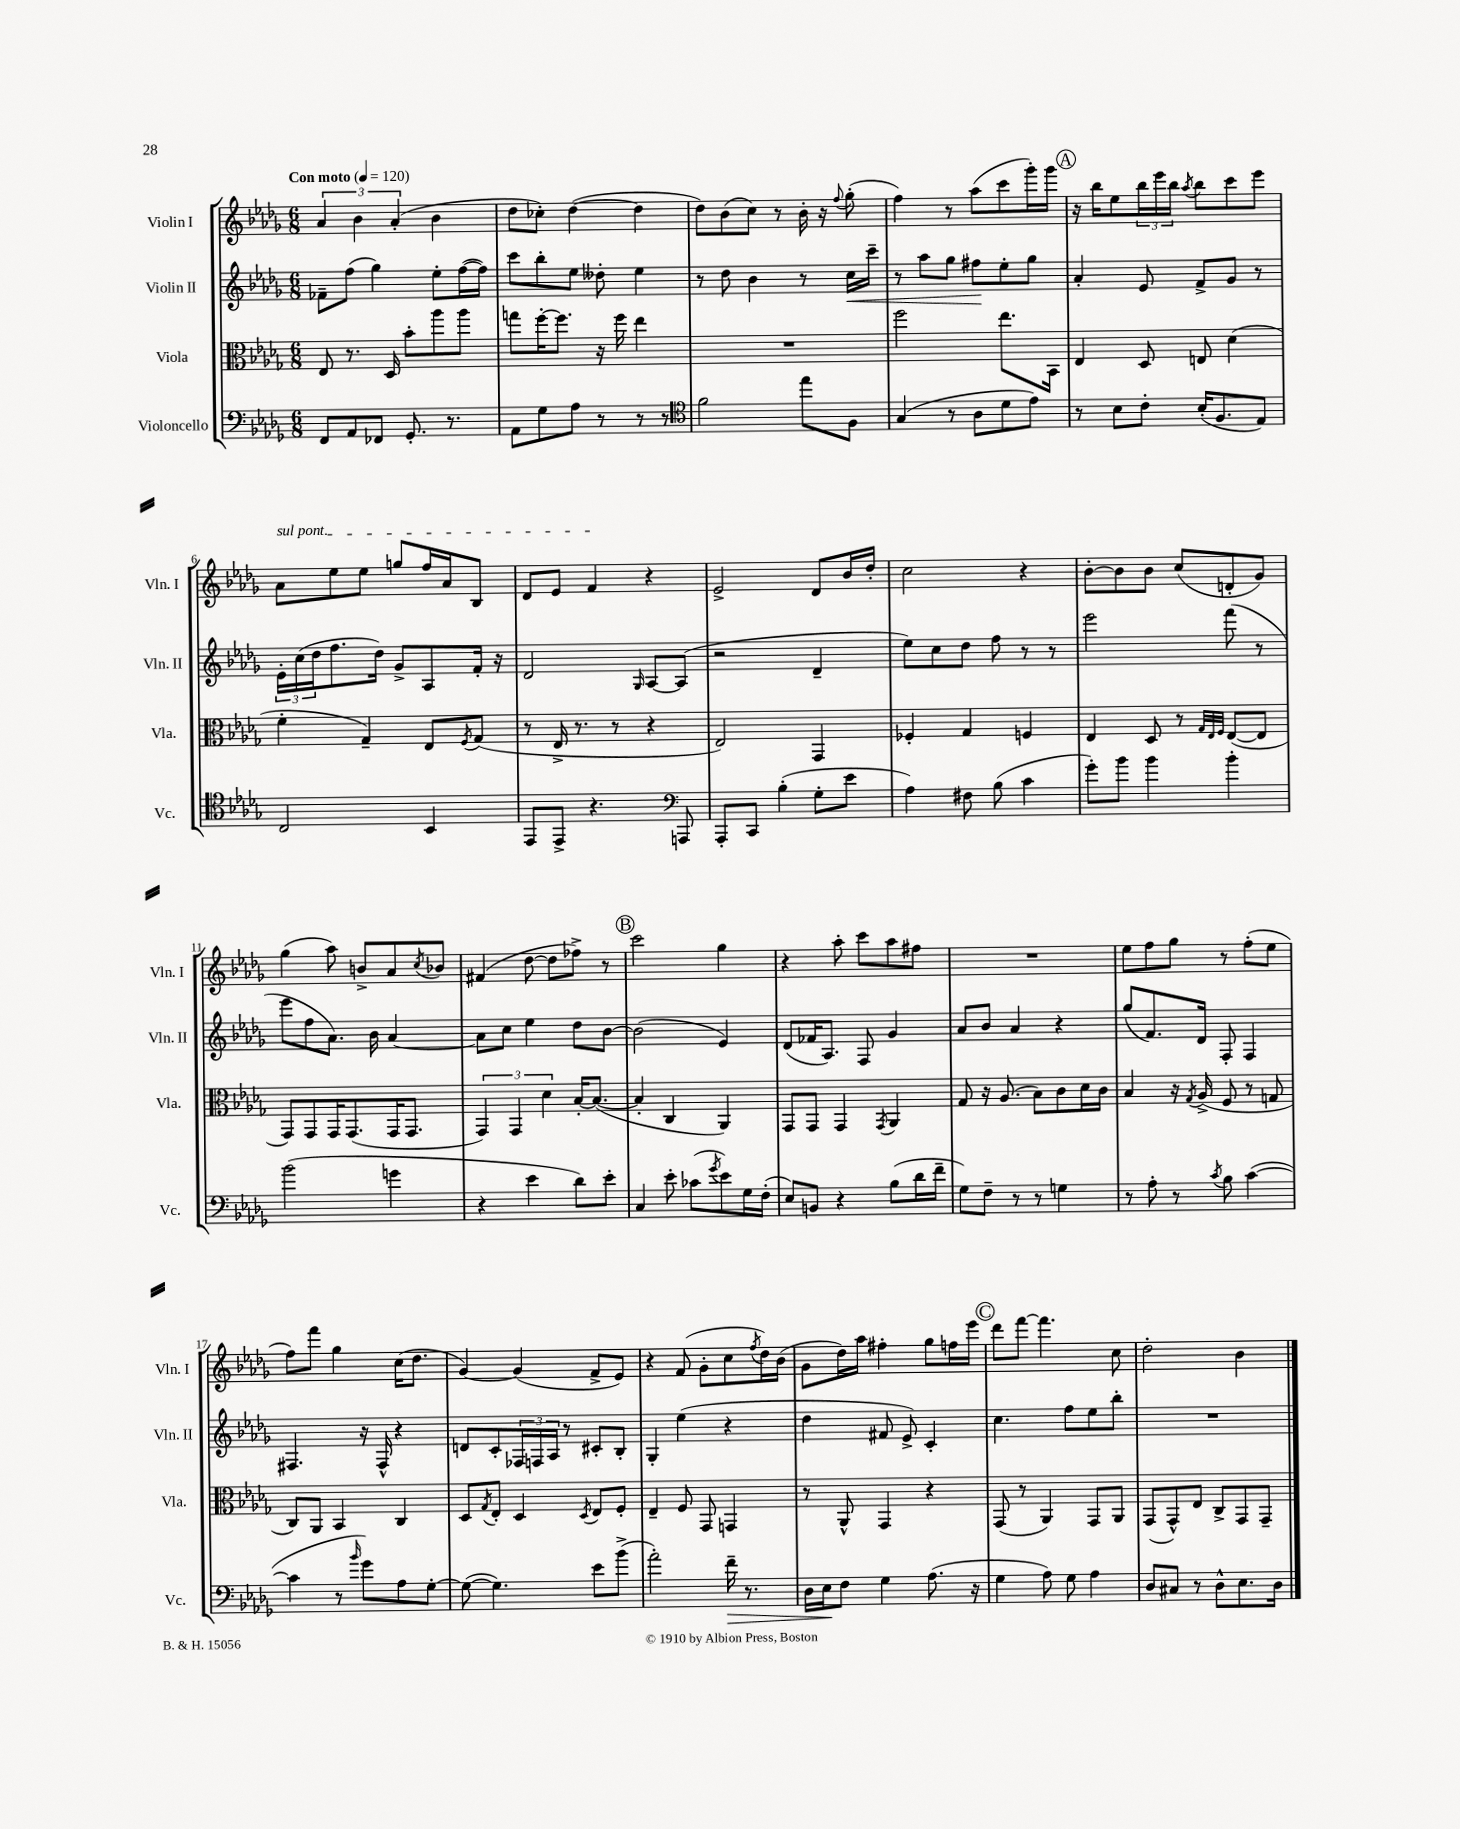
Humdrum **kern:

**kern	**dynam	**kern	**kern	**dynam	**kern
*part4	*part4	*part3	*part2	*part2	*part1
*staff4	*staff4	*staff3	*staff2	*staff2	*staff1
*I"Violoncello	*	*I"Viola	*I"Violin II	*	*I"Violin I
*I'Vc.	*	*I'Vla.	*I'Vln. II	*	*I'Vln. I
*clefF4	*	*clefC3	*clefG2	*	*clefG2
*k[b-e-a-d-g-]	*	*k[b-e-a-d-g-]	*k[b-e-a-d-g-]	*	*k[b-e-a-d-g-]
*M6/8	*	*M6/8	*M6/8	*	*M6/8
*MM120	*	*MM120	*MM120	*	*MM120
=1	=1	=1	=1	=1	=1
!	!	!	!	!	!LO:TX:a:B:t=Con moto
8FF/L	.	8E-/	8f-X~\L	.	6a-/
8AA-/	.	8.r	(8ff\J	.	.
.	.	.	.	.	6b-\
8FF-X/J	.	.	4gg-\)	.	.
.	.	16D-/	.	.	.
.	.	.	.	.	(6a-'/
8.GG-'/	.	8b-'\L	.	.	.
.	.	8aa-\	8ee-'\L	.	4b-\
8.r	.	.	.	.	.
.	.	8aa-\J	([16ff\L	.	.
.	.	.	16ff\JJ])	.	.
=2	=2	=2	=2	=2	=2
8AA-\L	.	8ggn\L	8ccc\L	.	8dd-\L
8G-\	.	[16ff'\K	8bb-'\	.	8cc-X'\J)
.	.	8.ff\J]	.	.	.
8A-\J	.	.	8ee-\J	.	([4dd-\
8r	.	16r	8dd--X'\	.	.
.	.	16ff\	.	.	.
8r	.	4ee-\	4ee-\	.	4dd-\]
8r	.	.	.	.	.
=3	=3	=3	=3	=3	=3
*clefC4	*	*	*	*	*
2f\	.	2.r	8r	.	8dd-\L)
.	.	.	8dd-\	.	(8b-\
.	.	.	4b-\	.	8cc\J)
.	.	.	.	.	8r
8ee-\L	.	.	8r	.	16b-'\
.	.	.	.	.	16r
.	.	.	.	.	8qqff/
!	!	!	!	!LO:HP:b	!
8F\J	.	.	16cc\LL	<	(8gg-'\
.	.	.	16ccc~\JJ	.	.
=4	=4	=4	=4	=4	=4
(4G-/	.	2ff\	8r	.	4ff\)
.	.	.	8aa-\L	.	.
8r	.	.	8gg-\J	.	8r
8A-\L	.	.	8ff#X\L	.	(8aa-\L
8d-\	.	8.ee-\L	8ee-'\	[	8ccc\
8e-\J)	.	.	8gg-\J	.	16ggg-'\L)
.	.	16BB-\Jk	.	.	16ggg-\JJ
!!LO:REH:place=s1:t=A
=5	=5	=5	=5	=5	=5
8r	.	4E-/	4a-'/	.	16r
.	.	.	.	.	16bb-\KL
8B-\L	.	.	.	.	8ee-\
8c'\J	.	8D-/	8e-/	.	24bb-\L
.	.	.	.	.	24eee-\
.	.	.	.	.	24bb-\JJ
.	.	.	.	.	8qaa-/
(16B-'/KL	.	8En/	8f^/L	.	8bb-\L
8.F/	.	.	.	.	.
.	.	(4d-\	8g-/J	.	8ccc\
8E-/J)	.	.	8r	.	8eee-\J
!!LO:LB:g=z
=6	=6	=6	=6	=6	=6
!	!	!	!	!	!LO:TX:a:i:t=sul pont.
2C/	.	4f'\	24e-'\LL	.	8a-\L
.	.	.	(24cc\	.	.
.	.	.	24dd-\J	.	.
.	.	.	8.ff\	.	8ee-\
.	.	4G-~/)	.	.	8ee-\J
.	.	.	16dd-\Jk)	.	.
.	.	.	8g-^/L	.	8ggn/L
4BB-/	.	8E-/L	8A-/	.	16ff/L
.	.	.	.	.	16a-/J
.	.	8qF/	.	.	.
.	.	(8G-/J	16f'/Jk	.	8B-/J
.	.	.	16r	.	.
=7	=7	=7	=7	=7	=7
8EE-/L	.	8r	2d-/	.	8d-/L
8EE-^/J	.	16E-^/	.	.	8e-/J
.	.	8.r	.	.	.
4.r	.	.	.	.	4f/
.	.	8r	.	.	.
.	.	.	16qqG-/	.	.
.	.	4r	[8A-/L	.	4r
*clefF4	*	*	*	*	*
8AAAn/	.	.	(8A-/J]	.	.
=8	=8	=8	=8	=8	=8
8AAA-'/L	.	2E-/)	2r	.	2e-^/
8CC/J	.	.	.	.	.
(4B-'\	.	.	.	.	.
8G-'\L	.	4GG-/	4d-~/	.	8d-/L
8e-\J	.	.	.	.	16b-/L
.	.	.	.	.	16dd-'/JJ
=9	=9	=9	=9	=9	=9
4A-\)	.	4F-X'/	8ee-\L)	.	2cc\
.	.	.	8cc\	.	.
8F#X\	.	4G-/	8dd-\J	.	.
(8B-\	.	.	8ff\	.	.
4c\	.	4Fn/	8r	.	4r
.	.	.	8r	.	.
=10	=10	=10	=10	=10	=10
8g-'\L)	.	4E-/	2eee-\	.	[8b-'\L
8b-\J	.	.	.	.	8b-\]
4b-\	.	8D-/	.	.	8b-\J
.	.	8r	.	.	(8cc/L
.	.	32qqG-/LLL	.	.	.
.	.	32qqE-/	.	.	.
.	.	32qqF/JJJ	.	.	.
4b-'\	.	([8E-/L	(8fff\	.	8dn'/
.	.	8E-/J]	8r	.	8g-/J)
!!LO:LB:g=z
=11	=11	=11	=11	=11	=11
(2b-\	.	8GG-/L)	8eee-\L	.	(4gg-\
.	.	8GG-/	8ff\	.	.
.	.	16GG-/K	8.a-\J)	.	8aa-\)
.	.	(8.GG-/	.	.	.
.	.	.	.	.	8bn^/L
.	.	.	16b-\	.	.
4gn\	.	16GG-/K	[4a-/	.	8a-/
.	.	8.GG-/J	.	.	.
.	.	.	.	.	8qcc/
.	.	.	.	.	8b-X/J
=12	=12	=12	=12	=12	=12
4r	.	6GG-/)	8a-\L]	.	(4f#X/
.	.	.	8cc\J	.	.
.	.	6GG-/	.	.	.
4e-\	.	.	4ee-\	.	[8dd-\
.	.	6d-\	.	.	.
.	.	.	.	.	8dd-\L]
8d-\L)	.	[16B-'/KL	8dd-\L	.	8ff-X^\J)
.	.	(8.B-/J_	.	.	.
8e-'\J	.	.	[8b-\J	.	8r
!!LO:REH:place=s1:t=B
=13	=13	=13	=13	=13	=13
4C/	.	4B-'/]	(2b-\]	.	2ccc\
8e-'\	.	4C/	.	.	.
(8c-X\L	.	.	.	.	.
8qg-/	.	.	.	.	.
8e-\)	.	4AA-/)	4e-/)	.	4gg-\
16G-\L	.	.	.	.	.
(16F'\JJ	.	.	.	.	.
=14	=14	=14	=14	=14	=14
8E-/L)	.	8GG-/L	(8d-/L	.	4r
8BBn/J	.	8GG-/J	16f-X/K	.	.
.	.	.	8.A-/J)	.	.
4r	.	4GG-/	.	.	8aa-'\
.	.	.	8F/	.	8ccc\L
.	.	8qGG-/	.	.	.
(8B-\L	.	4AA-/	4g-/	.	8aa-\
16d-\L	.	.	.	.	8ff#X\J
16f~\JJ	.	.	.	.	.
=15	=15	=15	=15	=15	=15
8G-\L)	.	8G-/	8a-/L	.	2.r
8F~\J	.	16r	8b-/J	.	.
.	.	(8.A-/	.	.	.
8r	.	.	4a-/	.	.
8r	.	8B-\L)	.	.	.
4Gn\	.	8c\	4r	.	.
.	.	16d-\L	.	.	.
.	.	16c\JJ	.	.	.
=16	=16	=16	=16	=16	=16
8r	.	4B-/	(8gg-/L	.	8ee-\L
8A-'\	.	.	8.f/)	.	8ff\
8r	.	16r	.	.	8gg-\J
.	.	8qG-/	.	.	.
.	.	(16A-^/	16d-/Jk	.	.
8qc/	.	.	.	.	.
8B-\	.	8F/	8F'/	.	8r
([4c\	.	8r	4F/	.	(8ff'\L
.	.	8Gn/	.	.	8ee-\J
!!LO:LB:g=z
=17	=17	=17	=17	=17	=17
4c\]	.	8C/L)	4.F#X/	.	8ff\L)
.	.	8AA-/J	.	.	8fff\J
8r	.	4BB-/	.	.	4gg-\
16qqb-/	.	.	.	.	.
8g-\L)	.	.	16r	.	.
.	.	.	16F#^^/	.	.
8A-\	.	4C/	4r	.	(16cc\KL
.	.	.	.	.	8.dd-\J
[8G-'\J	.	.	.	.	.
=18	=18	=18	=18	=18	=18
(8G-\_	.	8D-/L	8dn/L	.	[4g-/)
.	.	8qG-/	.	.	.
4.G-\])	.	8E-'/J	8c'/	.	.
.	.	4D-/	24F-X/L	.	(4g-/]
.	.	.	24Fn/	.	.
.	.	.	24A-/JJ	.	.
.	.	.	8r	.	.
.	.	8qD-/	.	.	.
8e-\L	.	8E-/L	8c#X'/L	.	8f^/L
(8b-^\J	.	8F'/J	8B-'/J	.	8e-/J)
=19	=19	=19	=19	=19	=19
2a-'\)	.	4E-~/	4G-'/	.	4r
.	.	8F/	(4ee-\	.	(8f/
.	.	8GG-/	.	.	8g-'\L
!	!LO:HP:b	!	!	!	!
16f~\	>	4GGn/	4r	.	8cc\
8.r	.	.	.	.	.
.	.	.	.	.	8qff/
.	.	.	.	.	16dd-\L)
.	.	.	.	.	(16b-\JJ
=20	=20	=20	=20	=20	=20
16D-\LL	.	8r	4dd-\	.	8g-\L
16E-\J	.	.	.	.	.
8F\J	]	8AA-^^/	.	.	16dd-\L)
.	.	.	.	.	16aa-\JJ
4G-\	.	4GG-/	8f#X/	.	4ff#X'\
.	.	.	8e-^/)	.	.
(8.A-\	.	4r	4c'/	.	8gg-\L
.	.	.	.	.	16ffn\L
16r	.	.	.	.	16eee-\JJ
!!LO:REH:place=s1:t=C
=21	=21	=21	=21	=21	=21
4G-\	.	(8GG-/	4.cc\	.	8ddd-\L
.	.	8r	.	.	[8fff\J
8A-\)	.	4AA-/)	.	.	4.fff\]
8G-\	.	.	8ff\L	.	.
4A-\	.	8GG-/L	8ee-\	.	.
.	.	8AA-/J	8bb-'\J	.	8cc\
=22	=22	=22	=22	=22	=22
8D-/L	.	(8GG-/L	2.r	.	2dd-'\
8C#X/J	.	8GG-^^/)	.	.	.
8r	.	8E-/J	.	.	.
8D-^^\L	.	8C^/L	.	.	.
8.E-\	.	8GG-/	.	.	4b-\
.	.	8GG-~/J	.	.	.
16D-\Jk	.	.	.	.	.
==	==	==	==	==	==
*-	*-	*-	*-	*-	*-
